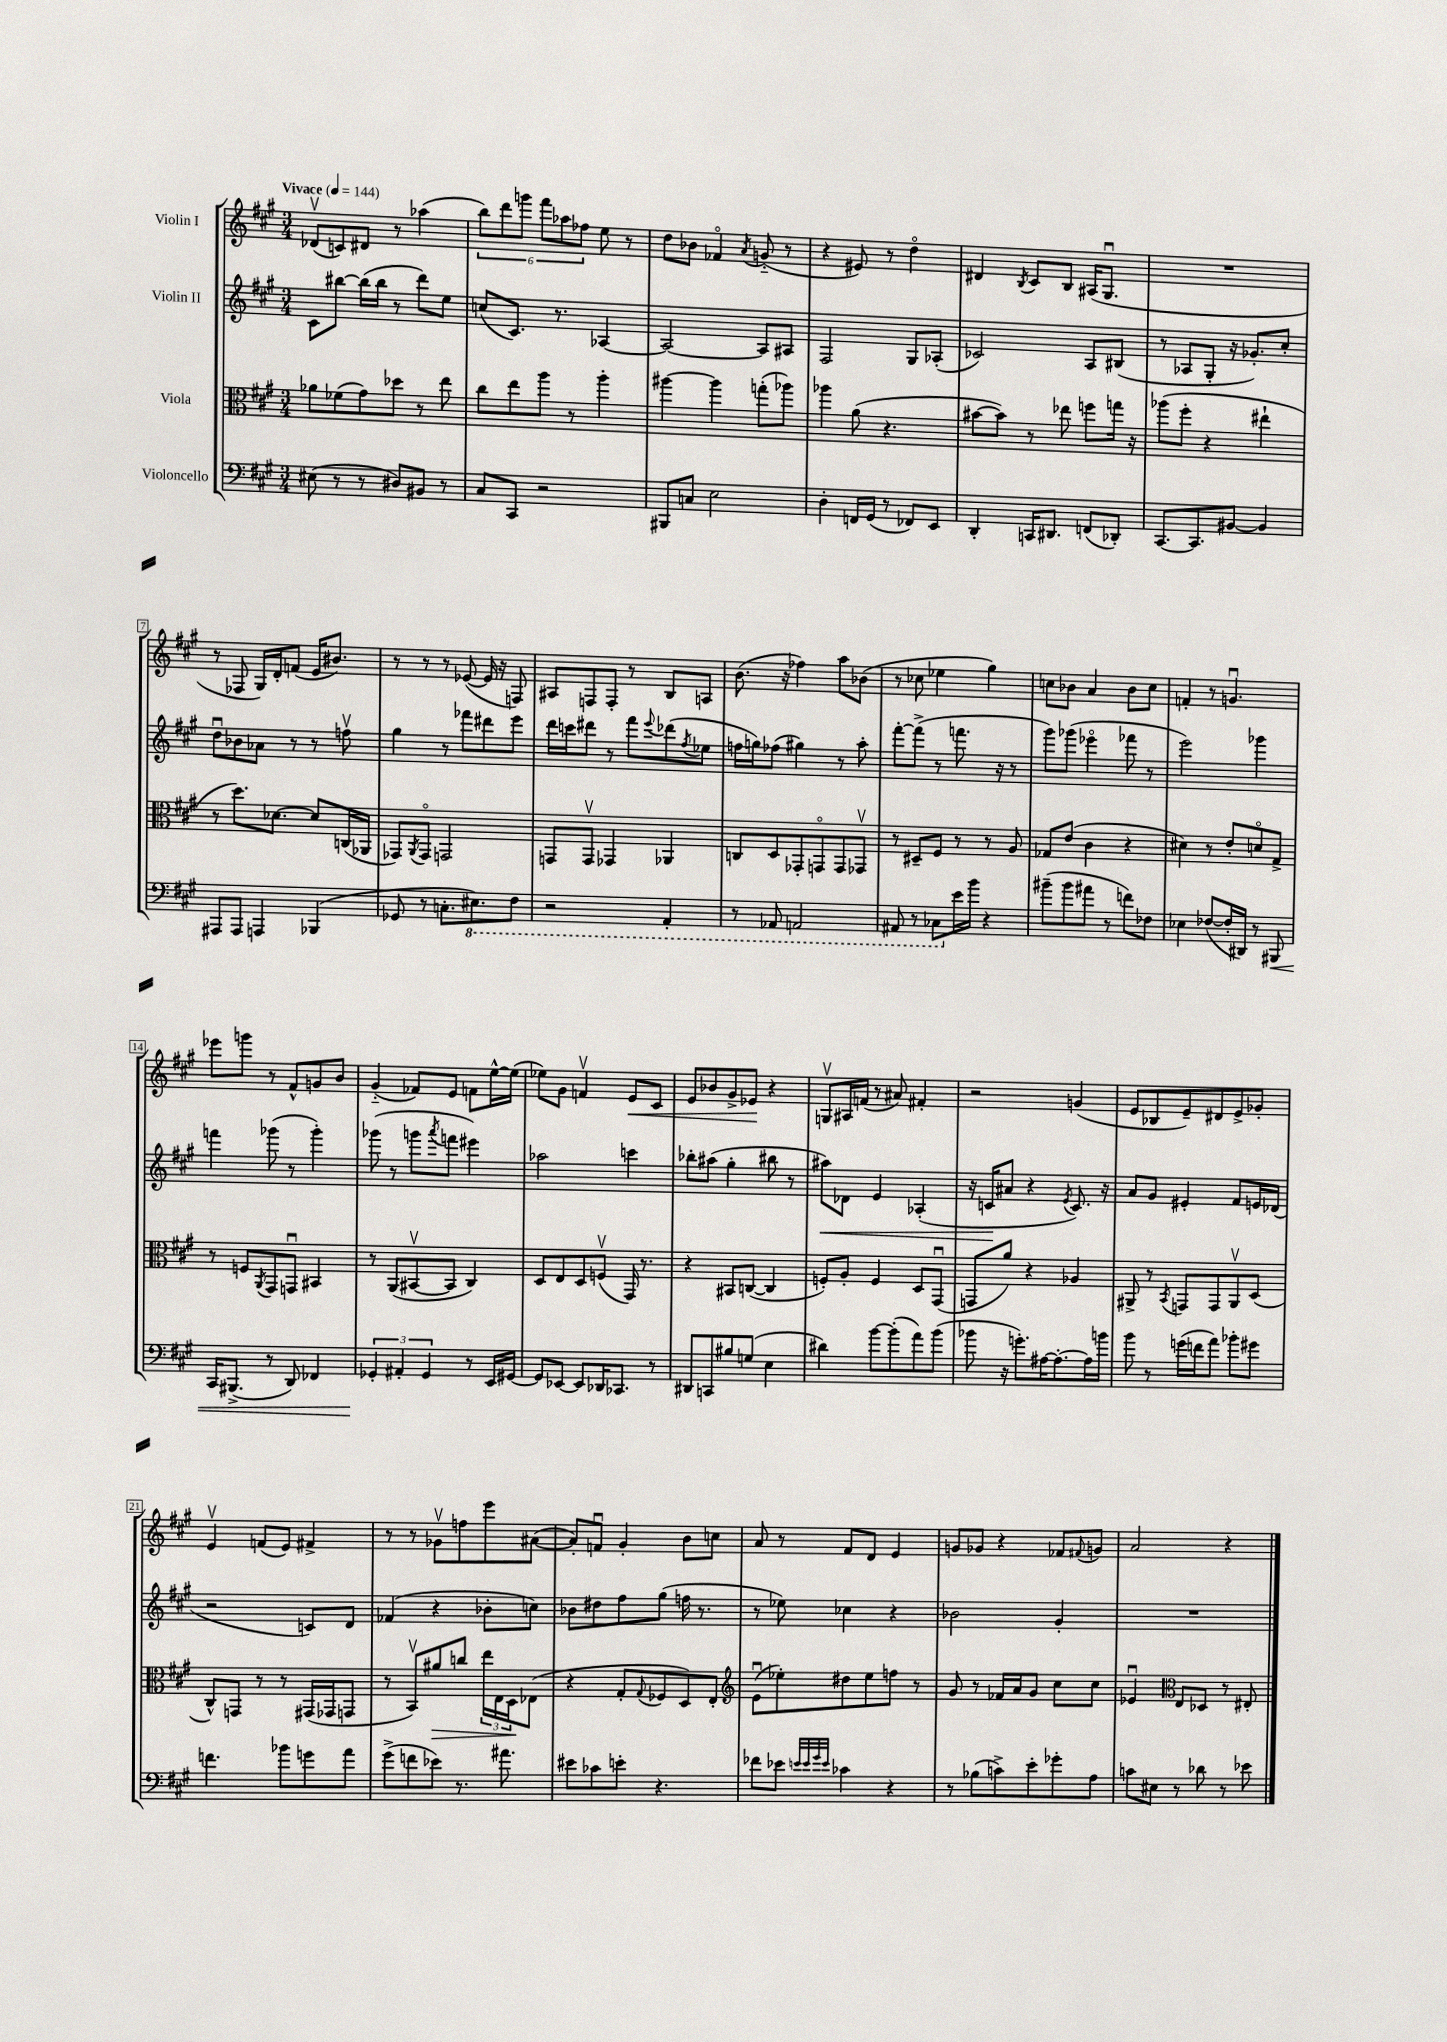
<<
\new StaffGroup <<
\new Staff = "s0" \with { instrumentName = "Violin I" } {
    \clef treble \key a \major \numericTimeSignature \time 3/4 \tempo "Vivace" 4 = 144
    des'8\upbow( c'8) dis'8 r8 aes''4( |
    \tuplet 6/4 { b''8) d'''8 g'''8 fis'''8 aes''8 fes''8 } e''8 r8 |
    d''8 bes'8 fes'4\flageolet \acciaccatura { a'8 } g'8-_( r8 |
    r4 eis'8) r8 d''4\flageolet |
    dis'4 \acciaccatura { b8 } cis'8 b8 ais16( gis8.\downbow |
    R2. |
    r8 fes8 gis16) d'16-. f'8( e'16 bis'8.) |
    r8 r8 r8 ees'8~( ees'16 r16 f8) |
    ais8 f8 f8-. r8 b8 a8 |
    b'8.( r16 fes''4) a''8 bes'8( |
    r8 ces''8 ees''4 gis''4) |
    c''8 bes'8 a'4 bes'8 c''8 |
    f'4-. r8 g'4.\downbow |
    ees'''8 g'''8 r8 fis'8-^ g'8 b'8 |
    gis'4-_( fes'8) e'8 f'8 e''16~-^ e''16( |
    ees''8) gis'8 f'4\upbow e'8\< cis'8 |
    e'8 bes'8 gis'8-> ees'8\! r4 |
    g8\upbow ais16 f'16( r8 ais'8) fis'4-. |
    r2 g'4( |
    e'8 bes8 e'8--) dis'8 e'8-> ges'8-. |
    e'4\upbow f'8( e'8) fis'4-> |
    r8 r8 ges'8\upbow f''8 e'''8 ais'8~( |
    ais'8-.) f'8\downbow gis'4-. b'8 c''8 |
    a'8 r8 fis'8 d'8 e'4 |
    g'8 ges'8 r4 fes'8 \appoggiatura { fis'8 } g'8 |
    a'2 r4 \bar "|." |
}
\new Staff = "s1" \with { instrumentName = "Violin II" } {
    \clef treble \key a \major \numericTimeSignature \time 3/4
    cis'8 bis''8~ bis''16( bis''16 r8 d'''8) e''8 |
    c''8( cis'8.) r8. aes4~ |
    aes2~ aes8 ais8 |
    fis2 gis8 aes8-.( |
    ces'2) a8 bis8( |
    r8 aes8 gis8-. r16 ges'8.-.) cis''8-. |
    d''8\downbow bes'8 aes'8 r8 r8 f''8\upbow |
    gis''4 r8 fes'''8 dis'''8 e'''8 |
    d'''16 c'''16 dis'''8 r8 fis'''8 \appoggiatura { e'''8 } des'''8( \acciaccatura { fis''8 } ees''8 |
    f''16 g''16) fes''8( gis''4) r8 a''8-. |
    fis'''8~-. fis'''8->( r8 f'''8. r16 r8 |
    gis'''8) ges'''8( ees'''4\flageolet fes'''8 r8 |
    e'''2) ges'''4 |
    f'''4 ges'''8( r8 ges'''4-.) |
    ges'''8( r8 g'''8 \acciaccatura { a'''8 } f'''8 eis'''4) |
    aes''2 c'''4 |
    bes''8-. ais''8( gis''4-. bis''8 r8 |
    ais''8\<) des'8 e'4 aes4-.( |
    r16 c'16\! ais'8 r4 \acciaccatura { e'8 } c'8.) r16 |
    a'8 gis'8 eis'4-. fis'8 e'16 des'16( |
    r2 c'8) d'8 |
    fes'4( r4 bes'8-. c''8) |
    bes'8 dis''8 fis''8 gis''8( f''16 r8. |
    r8 ees''8) ces''4 r4 |
    bes'2 gis'4-. |
    R2. \bar "|." |
}
\new Staff = "s2" \with { instrumentName = "Viola" } {
    \clef alto \key a \major \numericTimeSignature \time 3/4
    aes'8 fes'8( gis'8) des''8 r8 e''8 |
    cis''8 e''8 a''8 r8 a''4-. |
    ais''4~ ais''4 g''8-.( aes''8) |
    aes''4 a'8( r4. |
    bis'8~ bis'8) r8 ees''8 f''8 g''16 r16 |
    aes''8( fis''8-. r4 eis''4-! |
    r8 d''8.) des'8.~ des'8 c16( aes,16 |
    ges,8) \acciaccatura { a,8 } ges,8\flageolet g,2 |
    g,8 g,8\upbow ges,4 aes,4 |
    c8 d8 ges,8-. g,8\flageolet g,8 ges,8\upbow |
    r8 dis8-- fis8 r8 r8 a8 |
    ges8 e'8( cis'4 r4 |
    dis'4) r8 e'8-. d'8\flageolet gis8-> |
    r8 f8 \acciaccatura { a,8 } gis,8 g,8\downbow bis,4 |
    r8 a,8( bis,8~\upbow bis,8 cis4) |
    d8 e8 d8 f8\upbow( gis,16) r8. |
    r4 bis,8 c8~( c4 |
    f8-.) a8-. f4 d8 gis,8\downbow( |
    g,8 a'8) r4 aes4 |
    ais,8-> r8 \acciaccatura { b,8 } g,8 g,8 ais,8\upbow d8( |
    cis8-^) g,8 r8 r8 gis,16( ges,16 g,8 |
    r8 b,8\upbow) ais'8\> c''8 \tuplet 3/2 { e''16 e16 d16\! } ees8( |
    r4 gis8-. \appoggiatura { gis8 } fes8 d8) e8-. |
    \clef treble e'8\downbow( ees''8-.) dis''8 ees''8 f''8 r8 |
    gis'8 r8 fes'16 a'16 gis'8 cis''8 cis''8 |
    ees'4\downbow \clef alto e8 des8 r8 eis8-. \bar "|." |
}
\new Staff = "s3" \with { instrumentName = "Violoncello" } {
    \clef bass \key a \major \numericTimeSignature \time 3/4
    eis8( r8 r8 dis8) bis,8 r8 |
    cis8 cis,8 r2 |
    bis,,8 c8 e2 |
    d4-. f,16 gis,16( r8 fes,8) e,8 |
    d,4-. c,16 dis,8. f,8( des,8-.) |
    cis,8.~ cis,8. bis,8~ bis,4 |
    ais,,8 ais,,8 a,,4 bes,,4( |
    ges,8 r8 c8.-. \ottava #-1 eis,8.) fis,8 |
    r2 a,,4-. |
    r8 aes,,8 a,,2 |
    ais,,8 r8 ces,8 \ottava #0 e'16 b'16 r4 |
    bis'8--( bis'8 ais'8 r8 f'8) fes8 |
    ees4 fes8~( fes16-. dis,16) r8 bis,,8\< |
    cis,16 bis,,8.->( r8 d,8) fes,4 |
    \tuplet 3/2 { ges,4-.\! ais,4-. ges,4 } r8 e,16 gis,16~ |
    gis,8 ees,8~ ees,8 des,16 ces,8. r8 |
    dis,8 c,8 bis8 g8( e4 |
    dis'4) b'8~ b'8-.( a'8) b'8( |
    bes'8 r16 g'8.-.) ais16~ ais8.~-. ais16 b'16 |
    b'8 r8 g'16( f'16 a'8) bes'8-. gis'8 |
    f'4. bes'8 g'8 a'8 |
    gis'8->( f'8 ees'8) r8. ais'8. |
    eis'8 ces'8 e'8-. r4. |
    fes'8 ees'8 \grace { e'32 e'32 gis'32 e'32 } ces'4 r4 |
    r8 bes8( c'8->) e'8-. ges'8-. a8 |
    c'8 eis8 r8 des'8 r8 ees'8 \bar "|." |
}
>>
>>
\layout { \context { \Score \override BarNumber.stencil = #(make-stencil-boxer 0.1 0.3 ly:text-interface::print) } }
